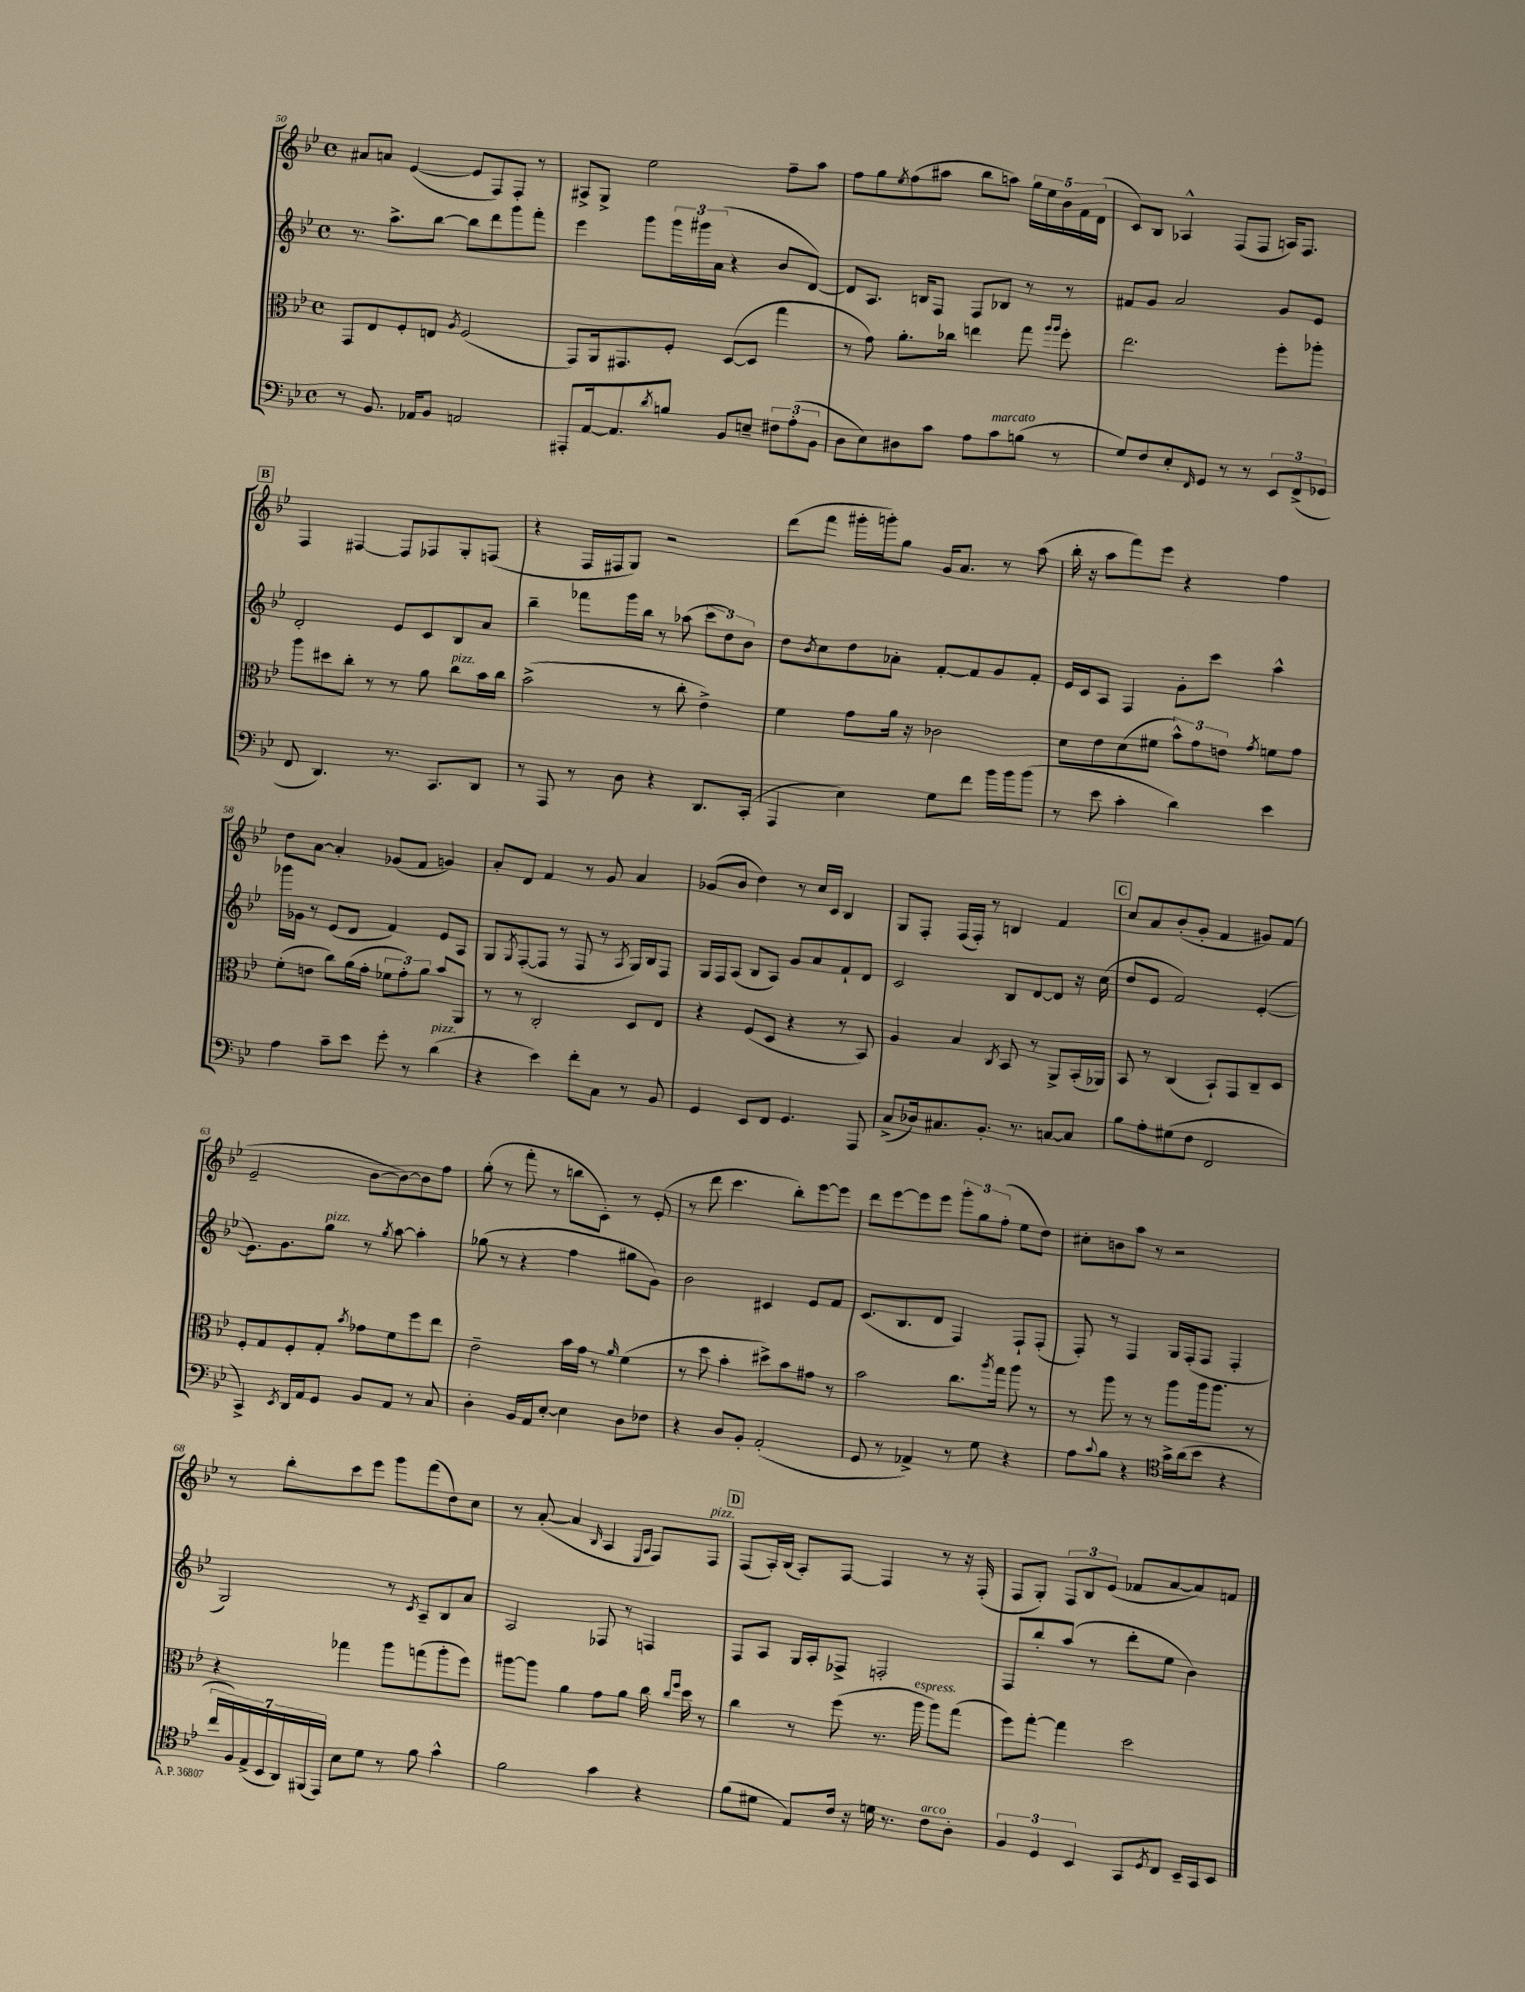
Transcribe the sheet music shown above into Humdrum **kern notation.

**kern	**kern	**kern	**kern
*part4	*part3	*part2	*part1
*staff4	*staff3	*staff2	*staff1
*clefF4	*clefC3	*clefG2	*clefG2
*k[b-e-]	*k[b-e-]	*k[b-e-]	*k[b-e-]
*M4/4	*M4/4	*M4/4	*M4/4
*met(c)	*met(c)	*met(c)	*met(c)
=50	=50	=50	=50
8r	8GG/L	8.r	8a#X/L
8.BB-/	8E-/	.	8an/J
.	.	8.aa^\L	.
.	8F'/	.	([4e-/
16AA-X/KL	.	.	.
8BB-/J	8En/J	[8bb-\J	.
.	8qA/	.	.
2AAn/	(2F/	8bb-\L]	8e-/L]
.	.	8ddd\	8F/)
.	.	8ggg\	8F'/J
.	.	8fff'\J	8r
=51	=51	=51	=51
8AAA#X'/L	8GG/L)	4eee-\	8A#X^/L
[16AA/k	16AA/k	.	8G^/J
8.AA/]	8.GG#X/	.	.
.	.	8ggg\L	2ee-\
8qd/	.	.	.
8Bn/J	8F'/J	24ggg\L	.
.	.	24ggg#X\	.
.	.	(24a\JJ	.
8BB-/L	([8D/L	4r	.
8En~/J	8D/J]	.	.
12F#X\L	4gg\	8b-/L	8ff~\L
(12A'\	.	.	.
.	.	[8d/J)	8aa\J
12BB-\J	.	.	.
=52	=52	=52	=52
8D\L	8r	8d/L]	8ff\L
8E-\)	8g\)	8.A/J	8gg\
.	.	.	8qee-/
8D#X\	8.a'\L	.	(8ff\
.	.	16Bn/KL	.
8c\J	.	8F/J	8aa#X\J
.	16cc-X\Jk	.	.
8A\L	4een\	8F/L	8bb-\L
!LO:TX:a:i:t=marcato	!	!	!
8c\	.	8B-X/J	8aan\J)
(8Bn\J	8gg\	8r	20gg\LL
.	.	.	20ee-\
.	.	.	20b-\
.	16qqaa/LL	.	.
.	16qqaa/JJ	.	.
8r	8ff'\	8r	.
.	.	.	20f\
.	.	.	(20d\JJ
=53	=53	=53	=53
8G/L)	2.ee-\	8f#X/L	8c/L)
8F/	.	8g/J	8B-/J
8E-'/	.	2a/	4A-X^^/
16qqFF/	.	.	.
8GG/J	.	.	.
8r	.	.	(8F/L
8r	.	.	8F/J
12EE-/L	8ff'\L	8g/L	16An/KL)
.	.	.	8.F/J
(12FF^/	.	.	.
.	8aa-X'\J	8e-/J	.
12GG-X/J	.	.	.
!!LO:LB:g=z
!!LO:REH:place=s1:t=B
=54	=54	=54	=54
8FF/	8aa\L	2d'/	4F/
4.DD/)	8dd#X\	.	.
.	8cc'\J	.	[4F#X/
.	8r	.	.
8.r	8r	8e-/L	8F#/L]
.	8a\	8c/	8F-X/
8.CC/L	.	.	.
!	!LO:TX:a:i:t=pizz.	!	!
.	8cc\L	8B-/	8G'/
8DD/J	16b-\L	8a/J	(8Fn/J
.	16cc\JJ	.	.
=55	=55	=55	=55
8r	(2b-^\	4bb-~\	4r
8AAA/	.	.	.
8r	.	8fff-X\L	16F/LL
.	.	.	16F#X/J
8D\	.	16ggg\L	8G/J)
.	.	16bb-\JJ	.
4r	8r	8r	2r
.	8cc'\	(8aa-X\	.
8.DD/L	4e-^\)	12ccc\L	.
.	.	12dd\)	.
.	.	12b-\J	.
(16CC'/Jk	.	.	.
=56	=56	=56	=56
4AAA/	4f\	8dd\L	(8ddd\L
.	.	8qb-/	.
.	.	8cc\	8fff\J
4E-\)	8g\L	8dd\	16ggg#X'\LL
.	.	.	16gggn'\J)
.	16a\Jk	8a-X'\J	8gg\J
.	16r	.	.
8G\L	2c-X\	[8f'/L	16g/KL
.	.	.	8.a/J
8f\J	.	8f/]	.
16b-\LL	.	8g/	8r
16b-\J	.	.	.
(8b-\J	.	8f'/J	(8aa\
=57	=57	=57	=57
8r	8d\L	16e-/LL	16bb-'\
.	.	16c/J	16r
8e-\	8e-\	8A/J	8aa\L
4c'\	(8d\	4F/	8fff\)
.	8f#X\J	.	8eee-\J
4d\)	12b-^^\L)	8g'\L	4r
.	12g\	.	.
.	.	8ccc\J	.
.	12en\J	.	.
.	8qg/	.	.
4e-\	8fn\L	4aa^^\	4ff\
.	8g\J	.	.
!!LO:LB:g=z
=58	=58	=58	=58
4A\	(8f'\L	16ggg-X\LL	8dd\L
.	.	16g-X\JJ	.
.	8en\J	8r	[8a\J
8c~\L	8cc\L)	(8e-/L	4a'/]
8e-\J	(16a\L	8d/J	.
.	16g'\JJ	.	.
8g'\	12f-X\L	4f/)	(8g-X/L
.	12g'\)	.	.
8r	.	.	8f/J
.	12a\J	.	.
!LO:TX:a:i:t=pizz.	!	!	!
(4d\	8b-/L	8e-/L	4gn/)
.	8AA/J	8A/J	.
=59	=59	=59	=59
4r	8r	8G/L	8a'/L
.	.	8qG/	.
.	8r	([8F'/	8d/J
4e-\)	2C'/	8F/J]	4f/
.	.	8r	.
8f'\L	.	8F/	8r
8C\J	.	8r	8g/
.	.	8qA/	.
8r	8D/L	16G/LL)	4a/
.	.	16B-/J	.
8BB-/	8E-/J	8F/J	.
=60	=60	=60	=60
4GG/	4r	16G/LL	(8g-X/L
.	.	16F/J	.
.	.	(8A/J	8b-/J
8EE-/L	(8F/L	8B-/L	4dd\)
8FF/J	8D/J	8A/J)	.
4.GG/	4r	8g/L	8r
.	.	8a/	16cc/LL
.	.	.	16c/JJ
.	8r	8f`/	4B-/
8AAA/	8BB-/)	8d/J	.
=61	=61	=61	=61
(8C^/L	4A/	2c/	8G/L
16D-X/k)	.	.	8F'/J
8.C#X/	.	.	.
.	4B-/	.	(16F/LL
.	.	.	16F'/JJ)
8.BB-'/J	.	.	8r
.	8qC/	.	.
.	8BB-/	8B-/L	4Bn/
8.r	.	.	.
.	8r	[8d/	.
[8Cn/L	8AA^/L	8d/J]	4f/
8C/J]	(16BB-'/L	16r	.
.	16AA-X/JJ)	(16cc\	.
!!LO:REH:place=s1:t=C
=62	=62	=62	=62
8B-\L	8BB-/	8dd/L	8cc/L
8A'\	8r	8e-/J	8a/
(8G#X\	(4C/	2f/)	(8b-'/
8F\J	.	.	8g'/J
2FF/	8BB-`/L)	.	4f/
.	8GG/	.	.
.	8C~/	([4e-'/	8g#X/L)
.	8D/J	.	(8f/J
!!LO:LB:g=z
=63	=63	=63	=63
4CC^/)	8F'/L	8.e-\L])	2e-~/
.	8G/	.	.
.	.	8.g\	.
8qEE-/	.	.	.
16DD/LL	8F'/	.	.
16AA/J	.	.	.
!	!	!LO:TX:a:i:t=pizz.	!
8GG/J	8G'/J	8gg\J	.
.	8qb-/	.	.
8BB-/L	8g-X\L	8r	[8b-\L
.	.	8qgg/	.
8AA/J	8f\	[8aa\	8b-\_)
8r	8ff\	4aa'\]	8b-\]
8C/	8ee-\J	.	8ff\J
=64	=64	=64	=64
4D'\	2e-~\	(8gg-X\	(8gg'\
.	.	8r	8r
16BB-/LL	.	4r	8fff'\
16AA/J	.	.	.
[8E-'/J	.	.	8r
4E-\]	16b-\LL	4ff\	8bbn\L
.	16g\JJ	.	.
.	8r	.	8c'\J)
.	16qqa/	.	.
8D\L	(4f\	8gg#X\L	8r
8F-X\J	.	8g\J)	(8e-'/
=65	=65	=65	=65
4r	8r	2b-\	8r
.	8dd\	.	8ddd\
8D/L	4b-'\	.	4.ccc\
8BB-'/J	.	.	.
(2AA'/	8dd#X^\L)	4c#X/	.
.	8b-\	.	8bb-'\L)
.	8g#X\J	8e-/L	[8eee-\
.	8r	8f/J	8eee-\J]
=66	=66	=66	=66
8GG/	2b-\	(8.c/L	8ddd\L
8r	.	.	[8eee-\
.	.	8.B-/	.
4AA-X^/)	.	.	8eee-\]
.	.	8d/J	8eee-\J
8r	8.cc\L	4F/)	12ggg'\L
.	.	.	12gg\
8G\	.	.	.
.	.	.	(12ff'\J
.	8qaa/	.	.
.	16gg\Jk	.	.
4r	8aa\	8F`/L	8ee-\L
.	8r	(8F'/J	8dd\J)
=67	=67	=67	=67
8A\L	8r	8F'/)	8cc#X'\L
8qqc/	.	.	.
8B-\J	8aa\	8r	8bn\
4r	8r	4F/	8aa\J
.	8r	.	8r
*clefC4	*	*	*
16g^\LL	8aa\L	16G/LL	2r
(16a\J	.	(16F'/J	.
8b-\J	16aa\k	8F/J	.
.	8.aa\J	.	.
4r	.	4F'/	.
.	8r	.	.
!!LO:LB:g=z
=68	=68	=68	=68
28cc/LL	4r	2G/)	8r
28F/)	.	.	.
(28E-^/	.	.	.
28BB-/	.	.	.
.	.	.	8bb-'\L
28AA/)	.	.	.
(28FF#X/	.	.	.
28EE-/JJ)	.	.	.
8B-\L	4gg-X\	.	8ccc\
8d\J	.	.	8eee-\J
8r	8aa\L	8r	8ggg\L
.	.	8qc/	.
8f\	(8ggn\	8A~/L	(8fff\
4g^^\	8aa'\	8B-/	8dd\)
.	8ff\J)	8a/J	8cc\J
=69	=69	=69	=69
2f\	[8aa#X\L	2A/	8r
.	8aa#\J]	.	([8a'/
.	4a\	.	4a/]
.	.	.	16qqB-/
4g\	8g\L	8F-X/	4A/
.	8a\J	8r	.
.	.	.	16qqE-/LL
.	.	.	16qqA/JJ
4r	16cc\	4Fn/	8F/L)
.	16qqcc/LL	.	.
.	16qqff/JJ	.	.
.	16dd\	.	.
!	!	!	!LO:TX:a:i:t=pizz.
.	8r	.	8F/J
!!LO:REH:place=s1:t=D
=70	=70	=70	=70
(8f\L	4cc\	8F/L	(8F/L
8d#X\J	.	8A/J	16A'/L)
.	.	.	(16B-/JJ
8E-/L)	8r	16G/LL	8A'/L)
.	.	16A'/J	.
16c/Jk	(8ff\	8F-X^/J	[8F/J
16r	.	.	.
16dn\	8.r	2Fn'/	4F/]
8.r	.	.	.
!	!LO:TX:a:i:t=espress.	!	!
.	16aa\	.	.
!LO:TX:a:i:t=arco	!	!	!
8c\L	8aa\L)	.	8r
8A'\J	(8gg\J	.	16r
.	.	.	(16F'/
=71	=71	=71	=71
6F/	8ff\L)	8F/L	8F/L
.	[8gg'\J	8bb-'/	8G'/J)
6D/	.	.	.
.	4gg\]	(8aa/J	12F/L
6BB-/	.	.	12B-/
.	.	8r	.
.	.	.	(12e-/J
8GG/L	2dd\	8ddd'\L	8f-X/L
8qD/	.	.	.
8C/J	.	8ee-\J	[8a/
16BB-~/LL	.	4b-\)	8a/])
16GG/J	.	.	.
8BB-/J	.	.	8fn/J
==	==	==	==
*-	*-	*-	*-
